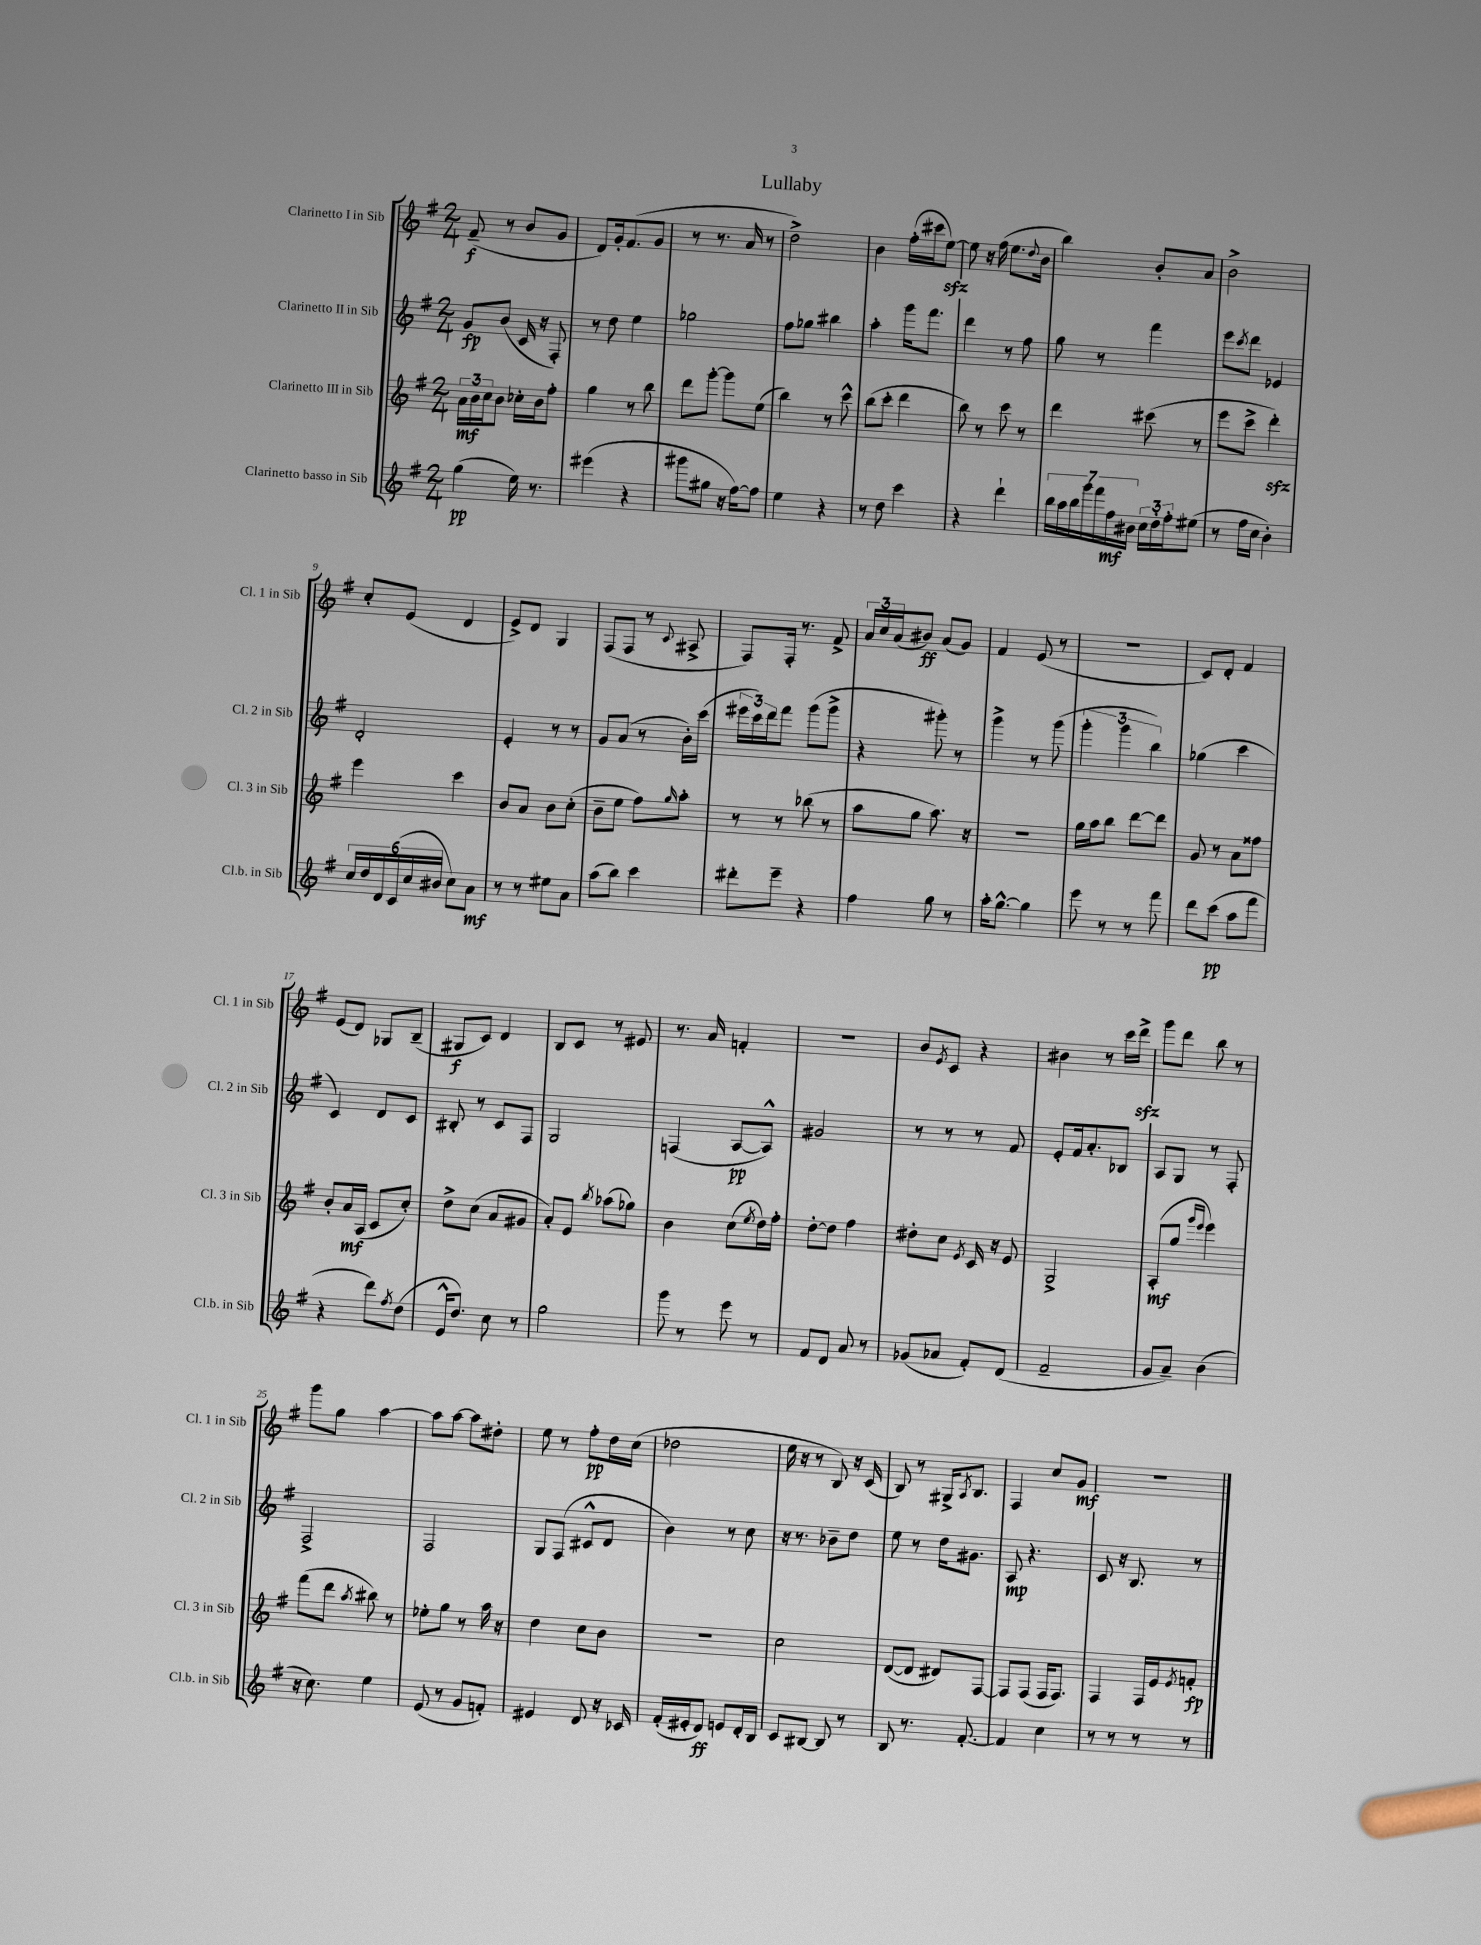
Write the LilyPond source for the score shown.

\header { title = "Lullaby" }
<<
\new StaffGroup <<
\new Staff = "s0" \with { instrumentName = "Clarinetto I in Sib" shortInstrumentName = "Cl. 1 in Sib" } {
    \clef treble \key g \major \numericTimeSignature \time 2/4
    fis'8--\f( r8 b'8 g'8 |
    d'8) g'16-. fis'8.( g'8 |
    r8 r8. a'16 r8 |
    d''2->) |
    b'4 fis''16-.( cis'''16 e''8~\sfz) |
    e''8 r16 fis''16( e''8. \appoggiatura { d''8 } b'16 |
    b''4) b'8-. a'8 |
    b'2-> |
    c''8-. e'8( d'4 |
    e'8->) d'8 g4 |
    fis8( fis8 r8 \appoggiatura { c'8 } ais8-> |
    fis8) fis16-. r8. fis'8-> |
    \tuplet 3/2 { a'16 c''16 a'16( } bis'8\ff) a'8( g'8) |
    fis'4 e'8( r8 |
    r2 |
    c'8) d'8-. fis'4 |
    e'8( d'8) ges8 b8--( |
    gis8\f c'8) d'4 |
    b8 c'8 r8 eis'8 |
    r8. a'16 f'4-. |
    R2 |
    b'8 \acciaccatura { e'8 } c'8 r4 |
    bis'4 r8 c'''16 d'''16->\sfz |
    g'''8 d'''8 b''8 r8 |
    g'''8 g''8 a''4~ |
    a''8 a''8~ a''8 dis''8-. |
    e''8 r8 fis''8-.\pp d''16 c''16( |
    des''2 |
    e''16 r16 r8 b8) r16 c'16( |
    b8) r8 gis16-> \acciaccatura { a8 } b8. |
    fis4 c''8 g'8\mf |
    R2 \bar "|." |
}
\new Staff = "s1" \with { instrumentName = "Clarinetto II in Sib" shortInstrumentName = "Cl. 2 in Sib" } {
    \clef treble \key g \major \numericTimeSignature \time 2/4
    g'8\fp b'8( c'16 r16 fis8-.) |
    r8 d''8 e''4 |
    ges''2 |
    fis''8 ges''8 bis''4 |
    a''4-. g'''16 fis'''8. |
    d'''4 r8 fis''8 |
    g''8 r8 fis'''4 |
    e'''8 \acciaccatura { c'''8 } d'''8 ees'4 |
    d'2-. |
    e'4-. r8 r8 |
    g'8 a'8( r8 b'16-.) c'''16( |
    \tuplet 3/2 { eis'''16 c'''16) d'''16 } fis'''8 g'''8( g'''8-> |
    r4 gis'''8-.) r8 |
    g'''4-> r8 g'''8( |
    \tuplet 3/2 { g'''4-. g'''4 b''4) } |
    ges''4( c'''4 |
    c'4) d'8 c'8 |
    bis8-. r8 c'8 fis8 |
    g2 |
    f4( a8~\pp a8-^) |
    gis'2 |
    r8 r8 r8 fis'8 |
    e'8-. fis'16 a'8.-. bes8 |
    a8 g8 r8 fis8-. |
    fis2-> |
    fis2 |
    g8 fis8( cis'8-^ d'8 |
    b'4) r8 c''8 |
    r16 r8. bes'8-- d''8 |
    e''8 r8 d''16 gis'8. |
    a8\mp r4. |
    c'8 r16 b8. r8 \bar "|." |
}
\new Staff = "s2" \with { instrumentName = "Clarinetto III in Sib" shortInstrumentName = "Cl. 3 in Sib" } {
    \clef treble \key g \major \numericTimeSignature \time 2/4
    \tuplet 3/2 { a'16\mf b'16 c''16 } b'8 ces''16-. b'16 fis''8-. |
    g''4 r8 b''8 |
    d'''8 g'''8~-. g'''8 e''8( |
    b''4) r8 c'''8-^ |
    b''8( c'''8-. d'''4 |
    b''8) r8 c'''8 r8 |
    d'''4 cis'''8( r8 |
    e'''8 c'''8-> d'''4-.\sfz) |
    e'''4 c'''4 |
    b'8 a'8 b'8 c''8-.( |
    b'8-- e''8 fis''8) \grace { g''16 } a''8-. |
    r8 r8 bes''8( r8 |
    a''8 g''8 a''8.) r16 |
    r2 |
    g''16 a''16 b''8 d'''8~ d'''8 |
    g'8 r8 a'8 fisis''8 |
    b'8-. a'16\mf a16( c'8 c''8-.) |
    d''8-> c''8( a'8 gis'8 |
    a'8-.) e'8 \acciaccatura { b''8 } aes''8( ges''8) |
    b'4 c''8( \acciaccatura { e''8 } d''16) fis''16-. |
    d''8~-. d''8 fis''4 |
    dis''8-. c''8 \acciaccatura { e'8 } c'16 r16 e'8 |
    g2-> |
    a8-.\mf( g''8 \grace { g'''16 e'''16 } e'''4) |
    fis'''8( d'''8 \acciaccatura { a''8 } bis''8) r8 |
    ees''8-. g''8 r8 a''16 r16 |
    d''4 c''8 b'8 |
    r2 |
    c''2 |
    d'8~( d'8 dis'8) fis8~ |
    fis8 fis8( fis16 fis8.) |
    fis4 fis16 e'16 \acciaccatura { e'8 } f'8-.\fp \bar "|." |
}
\new Staff = "s3" \with { instrumentName = "Clarinetto basso in Sib" shortInstrumentName = "Cl.b. in Sib" } {
    \clef treble \key g \major \numericTimeSignature \time 2/4
    g''4\pp( e''16) r8. |
    eis'''4( r4 |
    gis'''8 gis''8 r16 fis''16~) fis''8 |
    e''4 r4 |
    r8 d''8 c'''4 |
    r4 d'''4-! |
    \tuplet 7/4 { b''16 a''16 b''16 g'''16 fis'''16 fis''16\mf bis'16 } \tuplet 3/2 { c''16 d''16-. fis''16-. } eis''8( |
    r8 fis''16 c''16 b'4-.) |
    \tuplet 6/4 { c''16 d''16 d'16 c'16( c''16 bis'16 } c''8) a'8\mf |
    r8 r8 eis''8 a'8 |
    a''8( b''8) c'''4 |
    dis'''8-. e'''8-- r4 |
    fis''4 g''8 r8 |
    a''16-. g''8.~-^ g''4 |
    e'''8 r8 r8 fis'''8 |
    d'''8 c'''8\pp( a''8 fis'''8 |
    r4 d'''8) \acciaccatura { fis''8 } d''8( |
    e'16-^ d''8.) c''8 r8 |
    g''2 |
    g'''8 r8 e'''8 r8 |
    fis'8 d'8 a'8 r8 |
    ges'8( aes'8 fis'8-.) d'8( |
    fis'2-- |
    g'8 a'8--) b'4( |
    r16 c''8.) e''4 |
    e'8( r8 g'8 f'8-.) |
    eis'4 d'8 r16 ces'16 |
    fis'16-.( eis'16-. d'8\ff) e'8 d'16-. b16 |
    c'8 bis8~ bis8 r8 |
    b8 r8. fis'8.~-. |
    fis'4 c''4 |
    r8 r8 r8 r8 \bar "|." |
}
>>
>>
